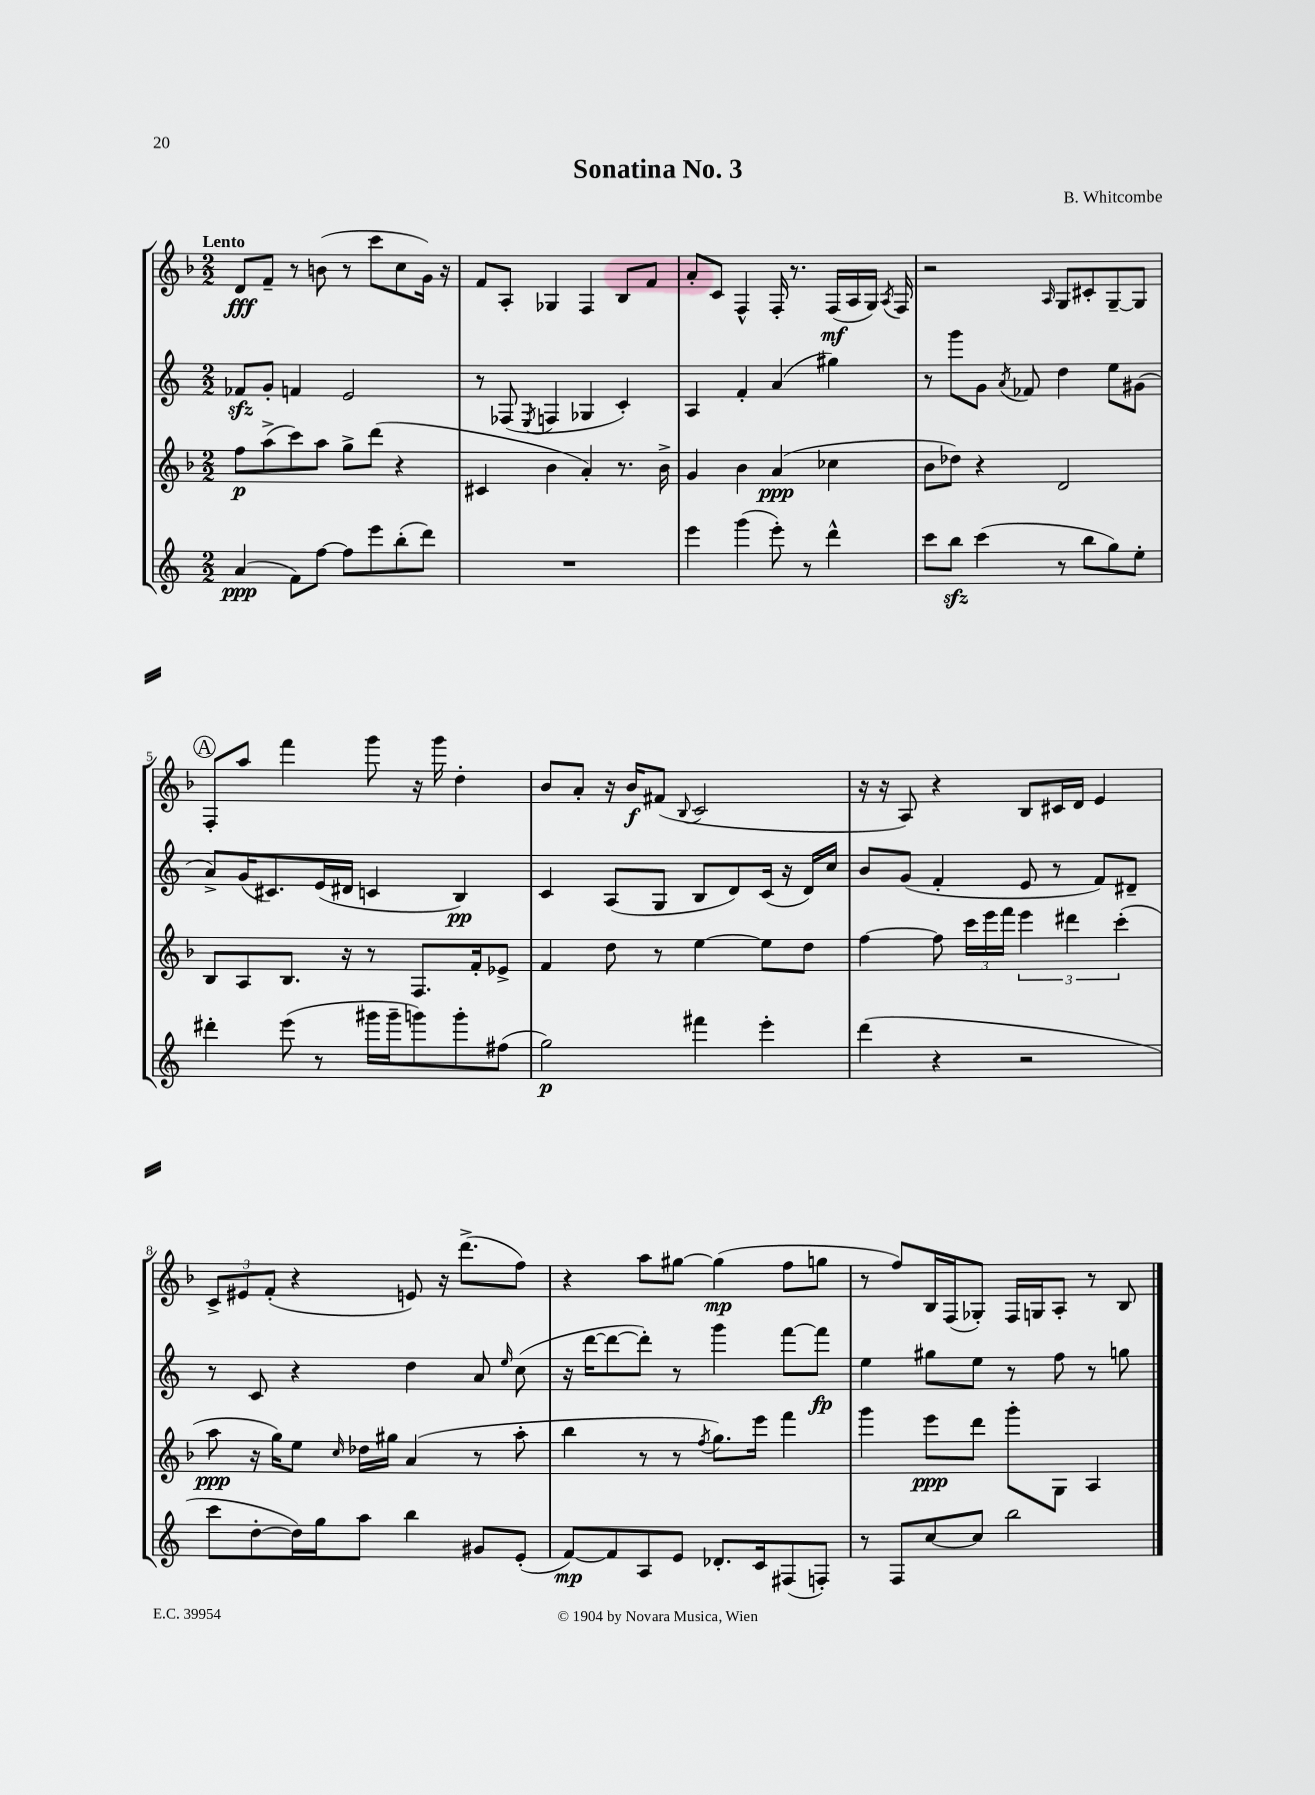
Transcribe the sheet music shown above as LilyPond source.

\header { title = "Sonatina No. 3" composer = "B. Whitcombe" }
<<
\new StaffGroup <<
\new Staff = "s0" {
    \clef treble \key f \major \numericTimeSignature \time 2/2 \tempo "Lento"
    \autoBeamOff d'8[\fff f'8]-- r8 b'8( r8 c'''8[ c''8 g'16]) r16 |
    f'8[ a8]-. ges4 f4 bes8[ f'8] |
    a'8[-. c'8] f4-^ f16-. r8. f16[\mf( a16 g16]) \acciaccatura { a8 } f16 |
    r2 \grace { a16 } g8[ cis'8-. g8~-- g8] |
    \mark \markup { \circle "A" } f8[-. a''8] f'''4 g'''8 r16 g'''16 d''4-. |
    bes'8[ a'8]-. r16 bes'16[\f fis'8]( \appoggiatura { bes8 } c'2 |
    r16 r16 a8) r4 bes8[ cis'16 d'16] e'4 |
    \tuplet 3/2 { c'8[-> eis'8 f'8]-.( } r4 e'8) r16 d'''8.[->( f''8]) |
    r4 a''8[ gis''8]~ gis''4\mp( f''8[ g''8] |
    r8 f''8[) bes16 f16( ges8]-.) f16[ g16 a8]-. r8 bes8 \bar "|." |
}
\new Staff = "s1" {
    \clef treble \key c \major \numericTimeSignature \time 2/2
    \autoBeamOff fes'8[\sfz g'8]-. f'4 e'2 |
    r8 fes8( \acciaccatura { e8 } f4 ges4 c'4-.) |
    a4 f'4-. a'4( gis''4) |
    r8 g'''8[ g'8] \acciaccatura { a'8 } fes'8 d''4 e''8[ gis'8]( |
    \mark \markup { \circle "A" } a'8[->) g'16( cis'8.) e'16( dis'16] c'4 b4\pp) |
    c'4 a8[( g8] b8[ d'8) c'16]( r16 d'16[) c''16] |
    b'8[ g'8]( f'4-. e'8 r8 f'8[) dis'8]-- |
    r8 c'8 r4 d''4 a'8 \grace { e''16 } c''8( |
    r16 d'''16[~ d'''8~ d'''8]-.) r8 g'''4 f'''8[~ f'''8]\fp |
    e''4 gis''8[ e''8] r8 f''8 r8 g''8 \bar "|." |
}
\new Staff = "s2" {
    \clef treble \key f \major \numericTimeSignature \time 2/2
    \autoBeamOff f''8[\p a''8->( c'''8) a''8] g''8[-> d'''8]( r4 |
    cis'4 bes'4 a'4-.) r8. bes'16-> |
    g'4 bes'4 a'4\ppp( ces''4 |
    bes'8[ des''8]) r4 d'2 |
    \mark \markup { \circle "A" } bes8[ a8 bes8.] r16 r8 f8.[ f'16-. ees'8]-> |
    f'4 d''8 r8 e''4~ e''8[ d''8] |
    f''4~ f''8 \tuplet 3/2 { c'''16[ e'''16 f'''16] } \tuplet 3/2 { e'''4 dis'''4 c'''4-.( } |
    a''8\ppp r16 g''16[) e''8] \grace { c''16 } des''16[ gis''16] a'4( r8 a''8-. |
    bes''4 r8 r8 \acciaccatura { f''8 } g''8.[) e'''16] f'''4 |
    g'''4 e'''8[\ppp d'''8] g'''8[-. g8] a4 \bar "|." |
}
\new Staff = "s3" {
    \clef treble \key c \major \numericTimeSignature \time 2/2
    \autoBeamOff a'4\ppp( f'8[) f''8]~ f''8[ e'''8 b''8-.( d'''8]) |
    R1 |
    e'''4 g'''4( e'''8-.) r8 d'''4-^ |
    c'''8[ b''8]\sfz c'''4( r8 b''8[ g''8) e''8]-. |
    \mark \markup { \circle "A" } dis'''4-. e'''8( r8 gis'''16[ gis'''16-- g'''8) g'''8-. fis''8]( |
    g''2\p) fis'''4 e'''4-. |
    d'''4( r4 r2 |
    c'''8[ d''8~-. d''16) g''16 a''8] b''4 gis'8[ e'8]-.( |
    f'8[~\mp) f'8 a8 e'8] des'8.[-. c'16 fis8( f8]-.) |
    r8 f8[ c''8~ c''8] b''2 \bar "|." |
}
>>
>>
